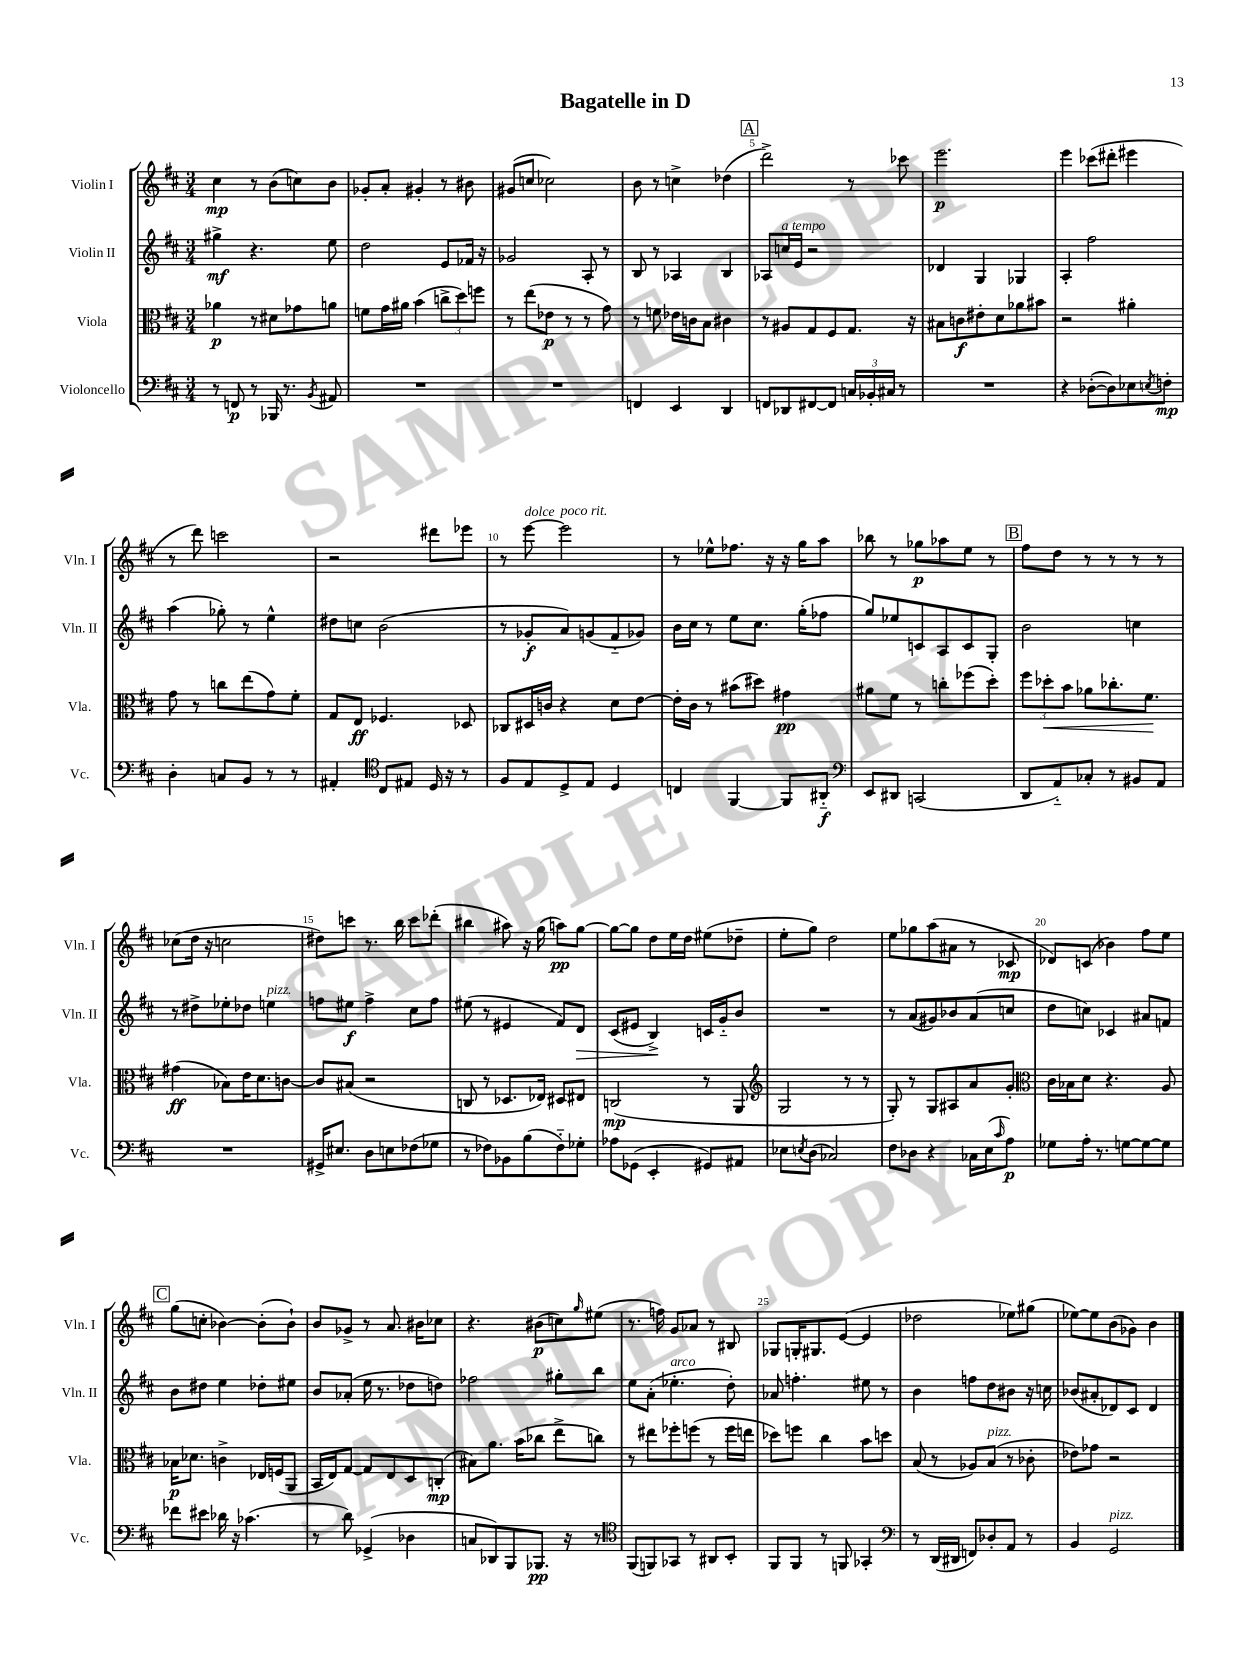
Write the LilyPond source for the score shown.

\header { title = "Bagatelle in D" }
<<
\new StaffGroup <<
\new Staff = "s0" \with { instrumentName = "Violin I" shortInstrumentName = "Vln. I" } {
    \clef treble \key d \major \numericTimeSignature \time 3/4
    cis''4\mp r8 b'8( c''8) b'8 |
    ges'8-. a'8-. gis'4-. r8 bis'8 |
    gis'8( c''8 ces''2) |
    b'8 r8 c''4-> des''4( |
    \mark \markup { \box "A" } d'''2->) r8 ces'''8 |
    e'''2.\p |
    e'''4 ces'''8( dis'''8-. eis'''4 |
    r8 d'''8) c'''2 |
    r2 dis'''8 ees'''8 |
    r8 e'''8~^\markup { \italic "dolce" } e'''2^\markup { \italic "poco rit." } |
    r8 ees''8-^ fes''8. r16 r16 g''16 a''8 |
    bes''8 r8 ges''8\p aes''8 e''8 r8 |
    \mark \markup { \box "B" } fis''8 d''8 r8 r8 r8 r8 |
    ces''8( d''16 r16 c''2 |
    dis''8) c'''8 r8. b''16 c'''8 des'''8-.( |
    bis''4 ais''8) r16 g''16( a''8\pp) g''8~ |
    g''8~ g''8 d''8 e''16 d''16 eis''8( des''8-- |
    e''8-. g''8) d''2 |
    e''8 ges''8 a''8( ais'8 r8 ces'8\mp |
    des'8) c'8( bes'4) fis''8 e''8 |
    \mark \markup { \box "C" } g''8( c''8-. bes'4~) bes'8-.( bes'8-!) |
    b'8 ges'8-> r8 a'8. bis'16 ces''8 |
    r4. bis'8\p( c''8) \grace { g''16 } eis''8( |
    r8. f''16) g'8 aes'8 r8 bis8 |
    ges8 g16-. gis8. e'8~( e'4 |
    des''2 ees''8) gis''8( |
    ees''8~) ees''8 b'8( ges'8) b'4 \bar "|." |
}
\new Staff = "s1" \with { instrumentName = "Violin II" shortInstrumentName = "Vln. II" } {
    \clef treble \key d \major \numericTimeSignature \time 3/4
    gis''4->\mf r4. e''8 |
    d''2 e'8 fes'16 r16 |
    ges'2 a8-. r8 |
    b8 r8 aes4 b4 |
    \mark \markup { \box "A" } aes8 c''16^\markup { \italic "a tempo" } e'16 r2 |
    des'4 g4 ges4 |
    a4-. fis''2 |
    a''4( ges''8-.) r8 e''4-^ |
    dis''8 c''8 b'2( |
    r8 ges'8-.\f a'8) g'8( fis'8-_ ges'8) |
    b'16 cis''16 r8 e''8 cis''8. g''16-.( fes''8 |
    g''8) ees''8 c'8 a8 c'8 g8-. |
    \mark \markup { \box "B" } b'2 c''4 |
    r8 dis''8-> ees''8-. des''8 e''4^\markup { \italic "pizz." } |
    f''8 eis''8\f f''4-> cis''8 f''8 |
    eis''8( r8 eis'4 fis'8) d'8\> |
    cis'8( eis'8 b4->\!) c'16 g'16-_ b'8 |
    R2. |
    r8 a'8( gis'8) bes'8 a'8( c''8 |
    d''8 c''8) ces'4 ais'8 f'8 |
    \mark \markup { \box "C" } b'8 dis''8 e''4 des''8-. eis''8 |
    b'8 aes'8-.( e''16 r8. des''8 d''8) |
    fes''2 gis''8-. b''8 |
    e''8 a'8-.( ees''4.-.^\markup { \italic "arco" } d''8-.) |
    aes'8 f''4.-. eis''8 r8 |
    b'4 f''8 d''8 bis'8 r16 c''16 |
    bes'8( ais'8-. des'8) cis'8 des'4 \bar "|." |
}
\new Staff = "s2" \with { instrumentName = "Viola" shortInstrumentName = "Vla." } {
    \clef alto \key d \major \numericTimeSignature \time 3/4
    aes'4\p r8 dis'8 ges'8 a'8 |
    f'8 g'16 ais'16 b'4( \tuplet 3/2 { c''8-> d''8) f''8 } |
    r8 e''8( ees'8\p r8 r8 g'8) |
    r8 f'8 ees'16 c'16 b8 cis'4 |
    \mark \markup { \box "A" } r8 ais8 g8 fis8 g8. r16 |
    bis8 c'8\f eis'8-. d'8 aes'8 bis'8 |
    r2 ais'4-. |
    g'8 r8 c''8 e''8( g'8) fis'8-. |
    g8 e8\ff fes4. des8 |
    ces8 dis16 c'16 r4 d'8 e'8~ |
    e'16-. cis'16 r8 bis'8( dis''8) gis'4\pp |
    ais'8 fis'8 r8 c''8-. fes''8( d''8-.) |
    \mark \markup { \box "B" } \tuplet 3/2 { fis''8 des''8-.\< b'8 } aes'8 ces''8.-. fis'8.\! |
    gis'4\ff( bes8) e'16 d'8. c'8~ |
    c'8 bis8( r2 |
    c8 r8 des8. ees16) dis8 eis8 |
    c2\mp( r8 a,8 |
    \clef treble g2 r8 r8 |
    g8-.) r8 g8 ais8 a'8 g'8-. |
    \clef alto cis'16 bes16 d'8 r4. a8 |
    \mark \markup { \box "C" } bes16\p des'8. c'4-> ees16 f16( a,8 |
    b,16 e16) g8~ g8 e8 d8 c8-.\mp( |
    bis8) a'8. b'16( ces''8 e''8-> c''8) |
    r8 eis''8 fes''8-. f''8( r8 f''16 e''16 |
    des''8) f''8 cis''4 b'8 d''8 |
    b8( r8 aes8) b8^\markup { \italic "pizz." }( r8 ces'8-. |
    ees'8) ges'8 r2 \bar "|." |
}
\new Staff = "s3" \with { instrumentName = "Violoncello" shortInstrumentName = "Vc." } {
    \clef bass \key d \major \numericTimeSignature \time 3/4
    r8 f,8\p r8 bes,,16 r8. \acciaccatura { b,8 } ais,8 |
    R2. |
    R2. |
    f,4 e,4 d,4 |
    \mark \markup { \box "A" } f,8 des,8 fis,8~ fis,8 \tuplet 3/2 { c16 bes,16-. cis16 } r8 |
    R2. |
    r4 des8~-.( des8) ees8 \acciaccatura { e8 } f8-.\mp |
    d4-. c8 b,8 r8 r8 |
    ais,4-. \clef tenor cis8 eis8 d16 r16 r8 |
    fis8 e8 d8-> e8 d4 |
    c4 fis,4~ fis,8 ais,8-_\f |
    \clef bass e,8 dis,8 c,2( |
    \mark \markup { \box "B" } d,8 a,8-_) ces8-. r8 bis,8 a,8 |
    R2. |
    gis,16-> eis8. d8 e8 fes8( ges8 |
    r8 fes8) bes,8 b8( fes8-_) ges8-. |
    aes8 ges,8( e,4-. gis,8) ais,8 |
    ees8 \acciaccatura { e8 } d8( ces2) |
    fis8 des8 r4 ces16 e16( \grace { cis'16 } a8\p) |
    ges8 a16-. r8. g8~ g8~ g8 |
    \mark \markup { \box "C" } fes'8 eis'8 des'16 r16 ces'4.( |
    r8 d'8) ges,4->( des4 |
    c8 des,8) b,,8 bes,,8.\pp r16 r8 |
    \clef tenor fis,8( f,8) ges,8 r8 ais,8 b,8-. |
    fis,8 fis,8 r8 f,8 ges,4-. |
    \clef bass r8 d,16( dis,16 f,8) des8-. a,8 r8 |
    b,4 g,2^\markup { \italic "pizz." } \bar "|." |
}
>>
>>
\layout { \context { \Score \override BarNumber.break-visibility = ##(#f #t #t) barNumberVisibility = #(every-nth-bar-number-visible 5) } }
